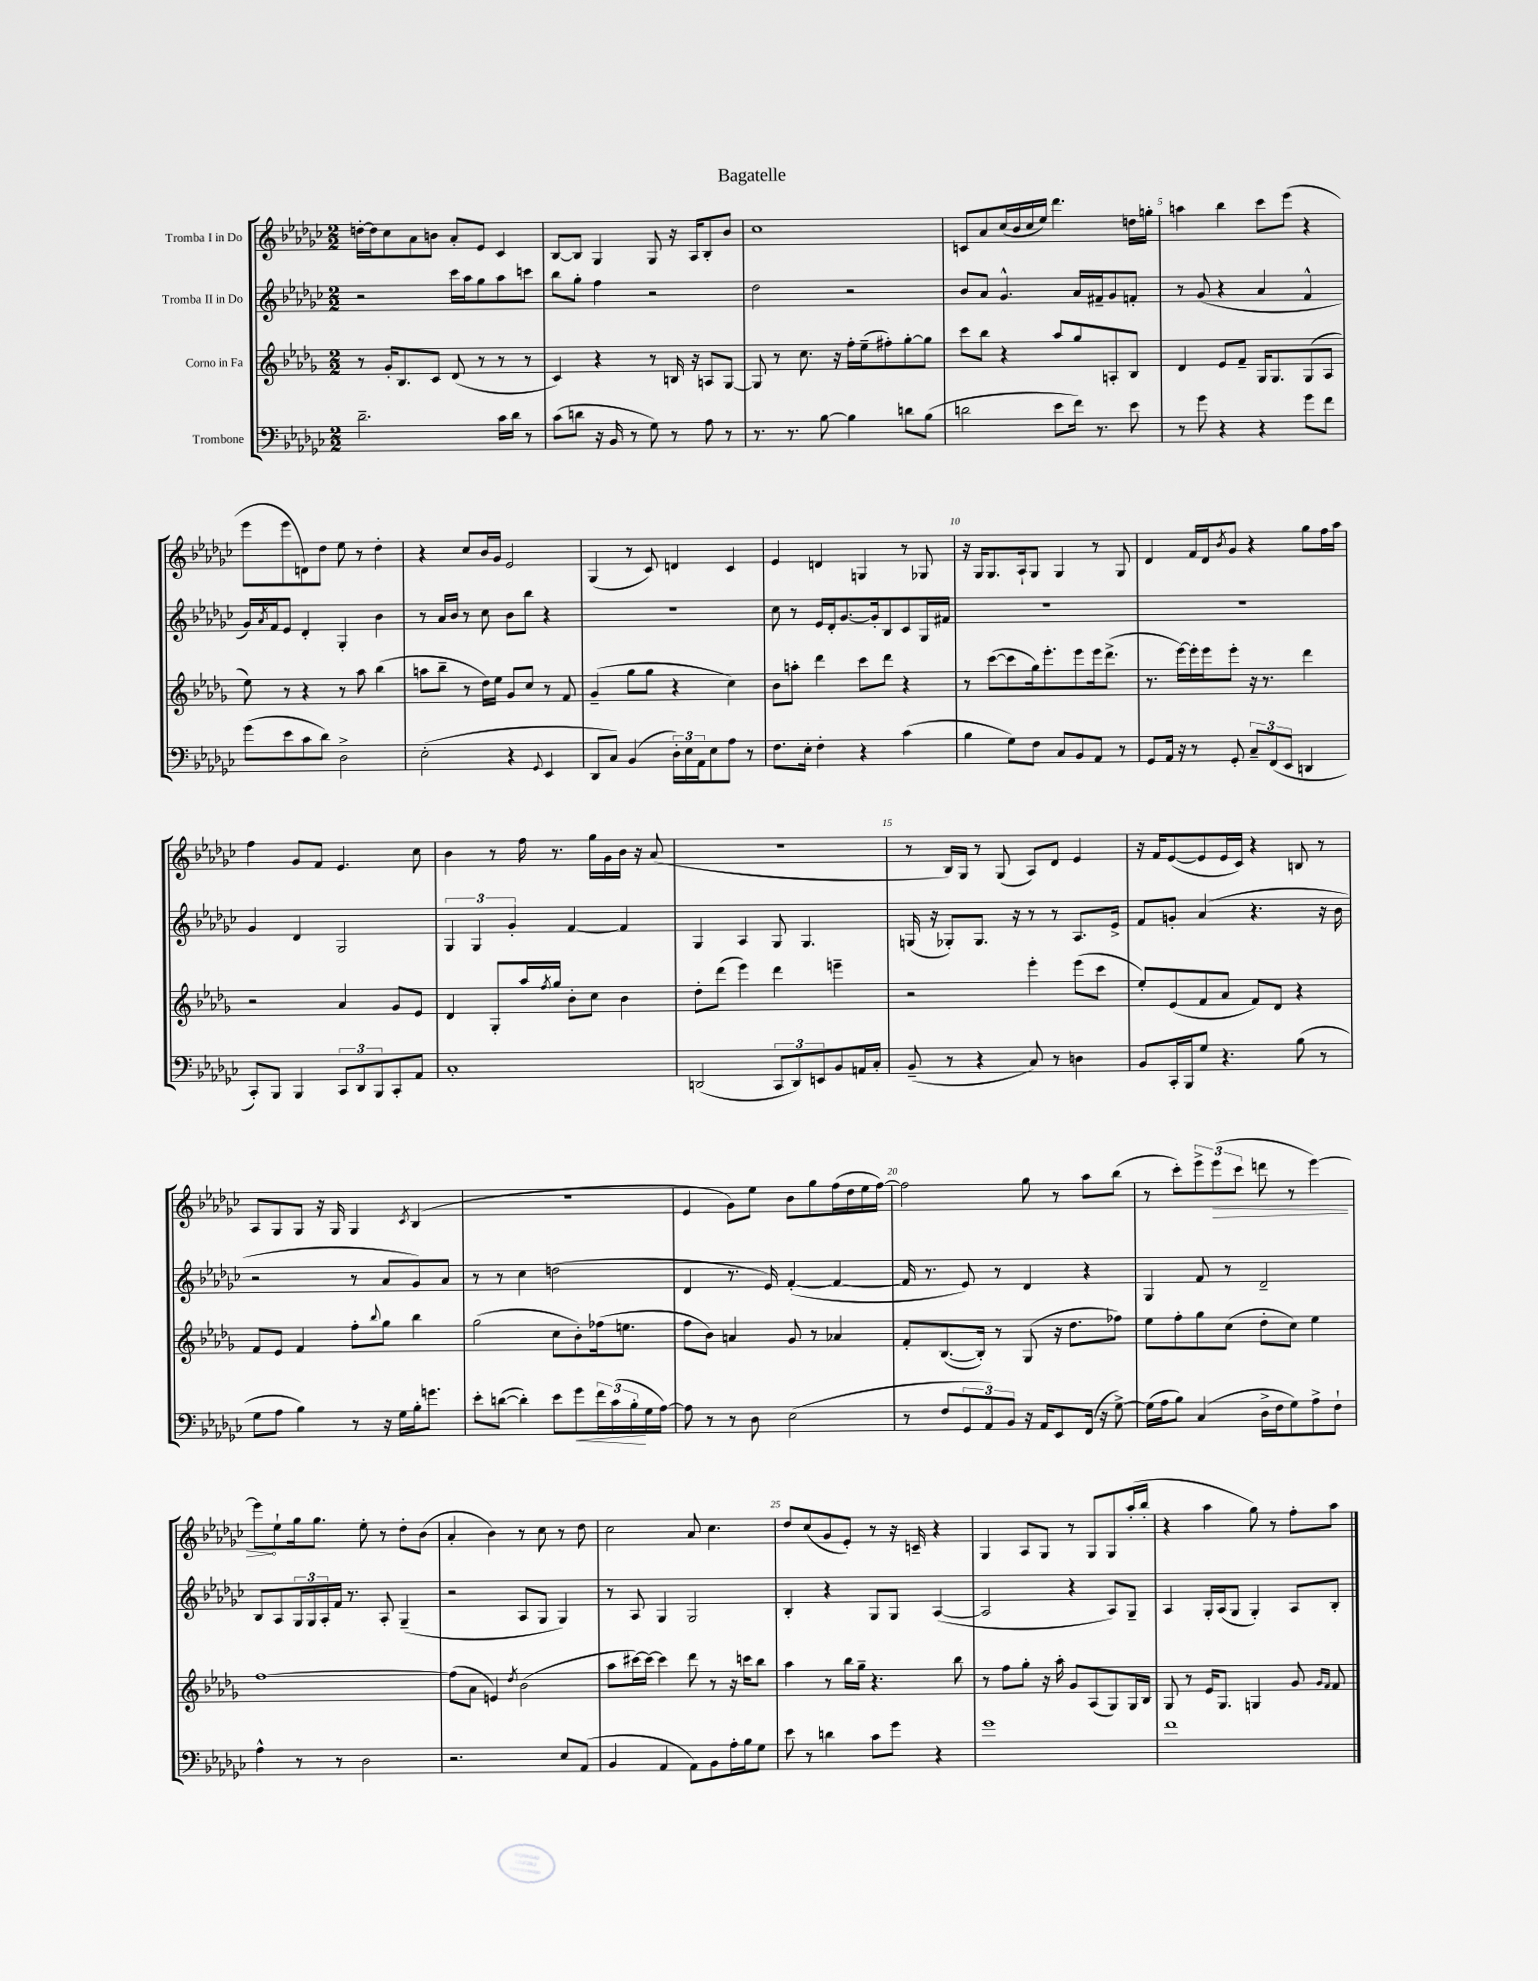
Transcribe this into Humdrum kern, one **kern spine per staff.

**kern	**kern	**kern	**kern
*staff4	*staff3	*staff2	*staff1
*clefF4	*clefG2	*clefG2	*clefG2
*k[b-e-a-d-g-c-]	*k[b-e-a-d-g-]	*k[b-e-a-d-g-c-]	*k[b-e-a-d-g-c-]
*M2/2	*M2/2	*M2/2	*M2/2
2.d-~	8r	2r	[16dd'
.	.	.	16dd]
.	16g-'	.	8cc-
.	8.B-	.	.
.	.	.	8a-
.	8c	.	8b
.	(8d-	16ccc-	8a-'
.	.	16aa-	.
.	8r	8gg-	8e-
16c-	8r	8aa-	4c-
16d-	.	.	.
8r	8r	8ccc	.
=	=	=	=
(8c-	4c)	8bb-	[8B-
8d	.	8gg-'	8B-]
16r	4r	4ff	4G-
16BB-	.	.	.
8r	.	.	.
8G-)	8r	2r	8G-
8r	16B	.	16r
.	16r	.	16A-
8A-	8A	.	8B-'
8r	[8G-	.	8b-
=	=	=	=
8.r	8G-]	2dd-	1cc-
.	8r	.	.
8.r	.	.	.
.	8.cc	.	.
[8B-	.	.	.
.	16r	.	.
4B-]	16ff'	2r	.
.	(16ee-~	.	.
.	8ff#')	.	.
8d	[8gg-'	.	.
(8B-	8gg-]	.	.
=	=	=	=
2d	8ccc	8b-	8c
.	8bb-	8a-	8a-
.	4r	4.g-^^	(16cc-
.	.	.	16b-
.	.	.	16cc-
.	.	.	16ee-)
8e-	8aa-	.	4.ddd-
16f)	8gg-	16a-	.
8.r	.	16f#~	.
.	8A'	8g-	.
8e-	8B-	8f'	16dd
.	.	.	16gg'
=	=	=	=
8r	4d-	8r	4aa
8g-	.	(8g-	.
4r	8e-	4r	4bb-
.	8f~	.	.
4r	16G-	4a-	8ccc-
.	8.G-	.	.
.	.	.	(8eee-
8g-	(8G-	4f^^	4r
8f	8A-	.	.
=	=	=	=
(8g-	8ee-)	16g-)	8eee-
.	.	8qa-	.
.	.	16f	.
8e-	8r	8e-	8eee-
8c-	4r	4d-'	8d)
8d-)	.	.	8dd-
2D-^	8r	4G-'	8ee-
.	8aa-	.	8r
.	(4bb-	4b-	4dd-'
=	=	=	=
(2E-'	8aa	8r	4r
.	8bb-~	16a-	.
.	.	16b-	.
.	8r	8r	8cc-
.	16dd-)	8cc-	16b-
.	16ee-	.	16g-
4r	8g-	8b-	2e-
.	8cc	8bb-	.
8qqGG-	.	.	.
4EE-	8r	4r	.
.	8f	.	.
=	=	=	=
8DD-	(4g-~	1r	(4G-
8C-)	.	.	.
(4BB-	8gg-	.	8r
.	8gg-	.	8c-)
24D-')	4r	.	4d
24E-	.	.	.
24AA-	.	.	.
8E-	.	.	.
8A-	4cc)	.	4c-
8r	.	.	.
=	=	=	=
8.F	8b-	8cc-	4e-
.	8aa'	8r	.
16E-'	.	.	.
4F'	4ddd-	16e-	4d
.	.	16d-'	.
.	.	[8.g-	.
4r	8ccc	.	4G
.	.	16g-']	.
.	8ddd-	8B-	.
(4c-	4r	8c-	8r
.	.	16G-	8G-
.	.	16f#	.
=	=	=	=
4B-	8r	1r	16r
.	.	.	16G-
.	([8ccc	.	8.G-
8G-)	8ccc]	.	.
.	.	.	16A-`
8F	16gg-)	.	8G-
.	8.eee-'	.	.
8C-	.	.	4G-
8BB-	8eee-	.	.
8AA-	16eee-	.	8r
.	(8.ddd-^	.	.
8r	.	.	8G-
=	=	=	=
8GG-	8.r	1r	4d-
16AA-	.	.	.
16r	[16eee-)	.	.
8r	16eee-']	.	16f
.	16eee-	.	16d-
.	.	.	8qb-
8GG-'	8eee-'	.	8g-
12C-~	16r	.	4r
.	8.r	.	.
(12FF	.	.	.
12EE-	.	.	.
4DD	4ddd-	.	8gg-
.	.	.	16ff
.	.	.	16aa-
=	=	=	=
8CC-')	2r	4g-	4ff
8BBB-	.	.	.
4BBB-	.	4d-	8g-
.	.	.	8f
12CC-	4a-	2G-	4.e-
12DD-	.	.	.
12BBB-	.	.	.
8CC-'	8g-	.	.
8AA-	8e-	.	8cc-
=	=	=	=
1C-'	4d-	6G-	4b-
.	.	6G-	.
.	8G-'	.	8r
.	.	6g-'	.
.	16aa-	.	16ff
.	8qff	.	.
.	16gg-	.	8.r
.	8b-'	[4f	.
.	8cc	.	16gg-
.	.	.	16g-
.	4b-	4f]	16b-
.	.	.	16r
.	.	.	(8a-
=	=	=	=
(2DD	8dd-'	4G-	1r
.	(8ddd-	.	.
.	4eee-)	4A-	.
12CC-	4ddd-	8G-	.
12DD)	.	.	.
.	.	4.G-	.
12EE	.	.	.
8BB-	4eee~	.	.
16AA	.	.	.
16C-'	.	.	.
=	=	=	=
(8BB-~	2r	(16G	8r
.	.	16r	.
8r	.	8G-')	16B-)
.	.	.	16G-
4r	.	8.G-	8r
.	.	.	(8G-
.	.	16r	.
8C-)	4eee-'	8r	8A-)
8r	.	8r	8d-
4D	(8eee-	8.A-	4e-
.	8ccc	.	.
.	.	16e-^	.
=	=	=	=
8BB-	8ee-')	8f	16r
.	.	.	16f
16CC-'	(8e-	8g'	([8e-
16BBB-	.	.	.
8G-	8f	(4a-	8e-]
4.r	8a-	.	16e-
.	.	.	16c-)
.	8f)	4.r	4r
.	8d-	.	.
(8B-	4r	.	8B
8r	.	16r	8r
.	.	16b-	.
=	=	=	=
8G-	8f	2r	8A-
8A-	8e-	.	8G-
4B-)	4f	.	8G-
.	.	.	16r
.	.	.	16G-
8r	8ff'	8r	4G-
.	8qqbb-	.	.
16r	8gg-	8a-	.
16G-	.	.	.
.	.	.	8qc-
16B-'	4bb-	8g-)	(4B-
8.g	.	.	.
.	.	8a-	.
=	=	=	=
8e-'	(2gg-	8r	1r
([8d	.	8r	.
4d'])	.	4cc-	.
8e-	8cc	(2dd	.
8g-	8b-')	.	.
24f	(16ff-	.	.
(24c-	.	.	.
.	8.ee	.	.
24B-'	.	.	.
16G-	.	.	.
[16A-)	.	.	.
=	=	=	=
8A-]	8ff	4d-	4e-
8r	8b-)	.	.
8r	4a	8.r	8g-)
8D-	.	.	8ee-
.	.	16e-)	.
(2E-	8g-	([4f'	8b-
.	8r	.	8gg-
.	4a-	4f_	(16ff
.	.	.	16dd-
.	.	.	16ee-
.	.	.	[16ff)
=	=	=	=
8r	8f'	16f]	2ff]
.	.	8.r	.
8F	([8.B-	.	.
12GG-	.	8e-)	.
.	16B-'])	.	.
12AA-)	.	.	.
.	8r	8r	.
12BB-	.	.	.
16r	(8G-	4d-	8gg-
16AA-	.	.	.
8EE-	16r	.	8r
.	8.dd-	.	.
(16FF	.	4r	8aa-
16r	.	.	.
[8G-^)	8ff-)	.	(8bb-
=	=	=	=
(16G-]	8ee-	4G-	8r
16A-	.	.	.
8B-)	8ff'	.	8ccc-')
(4C-	8gg-	8f	12eee-^
.	.	.	(12eee-
.	(8cc	8r	.
.	.	.	12ccc-
16D-^	8dd-'	2d-~	8ddd
16F	.	.	.
8G-)	8cc)	.	8r
8A-^	4ee-	.	[4eee-)
8F`	.	.	.
=	=	=	=
4A-^^	[1ff	8B-	8eee-]
.	.	8A-	8ee-`
8r	.	24G-	16gg-
.	.	24G-	.
.	.	.	8.gg-
.	.	24A-'	.
8r	.	16f	.
.	.	8.r	.
2D-	.	.	8ee-'
.	.	8A-'	8r
.	.	(4G-~	8dd-'
.	.	.	(8b-
=	=	=	=
2.r	(8ff]	2r	4a-'
.	8a-	.	.
.	4e)	.	4b-)
.	8qdd-	.	.
.	(2b-	8A-	8r
.	.	8G-	8cc-
8E-	.	4G-)	8r
(8AA-	.	.	8dd-
=	=	=	=
4BB-	8aa-	8r	2cc-
.	[16ccc#)	8A-	.
.	16ccc#_	.	.
4AA-	4ccc#]	4G-	.
8AA-)	8ddd-	2G-	8a-
8BB-	8r	.	4.cc-
16A-'	16r	.	.
16B-	16ccc	.	.
8G-	8bb-	.	.
=	=	=	=
8e-	4aa-	4B-'	8dd-
8r	.	.	(8cc-
4d	8r	4r	8g-
.	16bb-	.	8e-')
.	16gg-~	.	.
8c-	4.r	8G-	8r
8g-	.	8G-	16r
.	.	.	16c~
4r	.	([4A-	4r
.	8bb-	.	.
=	=	=	=
1g-	8r	2A-]	4G-
.	8ff	.	.
.	8gg-'	.	8A-
.	16r	.	8G-
.	16aa-'	.	.
.	8g-	4r	8r
.	(8A-	.	8G-
.	8G-)	8A-)	8G-
.	16G-	8G-~	(16aa-'
.	16B-	.	16bb-'
=	=	=	=
1f	8G-	4A-	4r
.	8r	.	.
.	16e-	16G-'	4aa-
.	8.G-	(16A-	.
.	.	8G-	.
.	4G	4G-')	8gg-)
.	.	.	8r
.	8g-	8A-	8ff'
.	16qqg-	.	.
.	16qqf	.	.
.	8f	8B-'	8aa-
==	==	==	==
*-	*-	*-	*-
